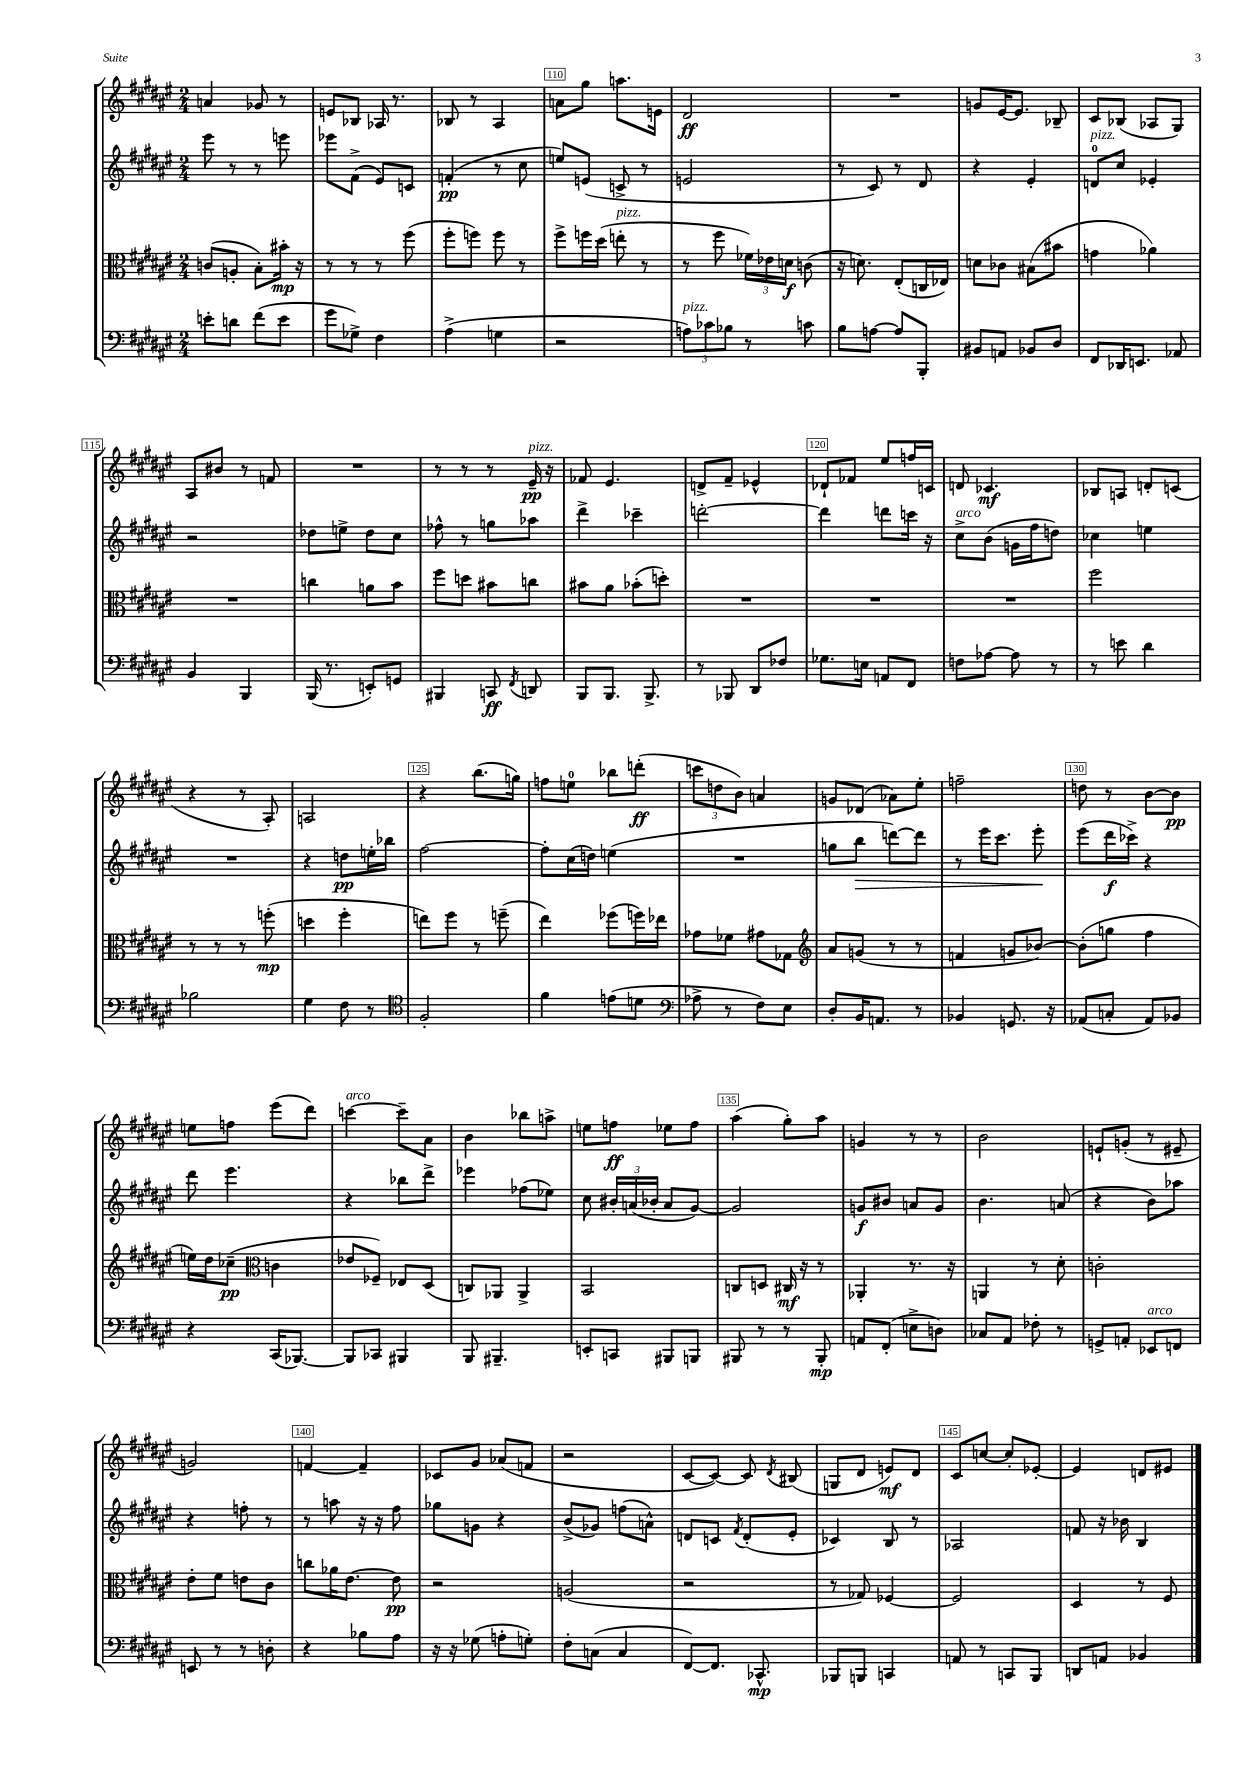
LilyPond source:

<<
\new StaffGroup <<
\new Staff = "s0" {
    \clef treble \key fis \major \numericTimeSignature \time 2/4
    \autoBeamOff a'4 ges'8 r8 |
    e'8[ bes8] aes16 r8. |
    bes8 r8 ais4 |
    a'8[ gis''8] a''8.[ e'16] |
    dis'2\ff |
    R2 |
    g'8[ eis'16~ eis'8.] bes8-- |
    cis'8[ bes8]( aes8[ gis8]) |
    ais8[ bis'8] r8 f'8 |
    R2 |
    r8 r8 r8 eis'16--\pp^\markup { \italic "pizz." } r16 |
    fes'8 eis'4. |
    d'8[-> fis'8]-- ees'4-^ |
    des'8[-! fes'8] eis''8[ f''16 c'16] |
    d'8 ces'4.\mf |
    bes8[ a8] d'8[-. c'8]( |
    r4 r8 ais8-.) |
    a2 |
    r4 b''8.[( g''16]) |
    f''8[ e''8]-0 bes''8[ d'''8]-.\ff( |
    \tuplet 3/2 { c'''8[ d''8 b'8]) } a'4 |
    g'8[ des'8]( aes'8[) eis''8]-. |
    f''2-- |
    d''8 r8 b'8[~ b'8]\pp |
    e''8[ f''8] eis'''8[( dis'''8]) |
    c'''4~^\markup { \italic "arco" } c'''8[-- ais'8] |
    b'4 bes''8[ a''8]-> |
    e''8[ f''8]\ff ees''8[ f''8] |
    ais''4( gis''8[-.) ais''8] |
    g'4 r8 r8 |
    b'2 |
    e'8[-! g'8]-.( r8 eis'8-- |
    g'2) |
    f'4~ f'4-- |
    ces'8[ gis'8] aes'8[( f'8] |
    r2 |
    cis'8[~ cis'8]~) cis'8 \acciaccatura { dis'8 } bis8( |
    g8[ dis'8] e'8[\mf) dis'8] |
    cis'8[ c''8]~ c''8[-. ees'8]~-. |
    ees'4 d'8[ eis'8] \bar "|." |
}
\new Staff = "s1" {
    \clef treble \key fis \major \numericTimeSignature \time 2/4
    \autoBeamOff eis'''8 r8 r8 e'''8 |
    ees'''8[ fis'8]->( eis'8[) c'8] |
    f'4-.\pp( r8 cis''8 |
    e''8[) e'8]( c'8-> r8 |
    e'2 |
    r8 cis'8) r8 dis'8 |
    r4 eis'4-. |
    d'8[-0^\markup { \italic "pizz." } cis''8] ees'4-. |
    r2 |
    des''8[ e''8]-> des''8[ cis''8] |
    fes''8-^ r8 g''8[ aes''8] |
    dis'''4-> ces'''4-- |
    d'''2~-. |
    d'''4 d'''8[ c'''16] r16 |
    cis''8[->^\markup { \italic "arco" } b'8]( g'16[ fis''16 d''8]) |
    ces''4 e''4 |
    R2 |
    r4 d''8[\pp e''16-. bes''16] |
    fis''2~ |
    fis''8[-. cis''16( d''16]) e''4( |
    R2 |
    g''8[ b''8]\> d'''8[~) d'''8] |
    r8 eis'''16[ cis'''8.] eis'''8-.\! |
    eis'''8[( dis'''16\f ces'''16]->) r4 |
    dis'''8 eis'''4. |
    r4 bes''8[ dis'''8]-> |
    ees'''4 fes''8[( ees''8]) |
    cis''8 \tuplet 3/2 { bis'16[-. a'16( bes'16]-. } a'8[ gis'8]~) |
    gis'2 |
    g'8[\f bis'8] a'8[ g'8] |
    b'4. a'8( |
    r4 b'8[) aes''8] |
    r4 f''8-. r8 |
    r8 a''8 r16 r16 fis''8 |
    ges''8[ g'8] r4 |
    b'8[->( ges'8]) f''8[( a'8]-^) |
    d'8[ c'8] \acciaccatura { fis'8 } d'8[-.( eis'8]-. |
    ces'4) b8 r8 |
    aes2 |
    f'8 r16 bes'16 b4 \bar "|." |
}
\new Staff = "s2" {
    \clef alto \key fis \major \numericTimeSignature \time 2/4
    \autoBeamOff c'8[( a8]-. b8[-.) bis'16]-.\mp r16 |
    r8 r8 r8 fis''8( |
    fis''8[-. f''8]) f''8 r8 |
    fis''8[-> f''16 dis''16]( e''8-.^\markup { \italic "pizz." } r8 |
    r8 fis''8 \tuplet 3/2 { fes'16[) ees'16 d'16]\f } c'8( |
    r16 d'8.) eis8[-.( c16 ees16]) |
    d'8[ ces'8] bis8[( bis'8] |
    g'4 aes'4) |
    R2 |
    c''4 a'8[ b'8] |
    fis''8[ d''8] bis'8[ c''8] |
    bis'8[ ais'8] bes'8[-.( d''8]-.) |
    R2 |
    R2 |
    R2 |
    fis''2 |
    r8 r8 r8 f''8-.\mp( |
    d''4 fis''4-. |
    e''8[) fis''8] r8 f''8--( |
    eis''4) fes''8[( f''16) ees''16] |
    ges'8[ fes'8] gis'8[ ges8] |
    \clef treble ais'8[ g'8]( r8 r8 |
    f'4 g'8[ bes'8]~) |
    bes'8[-.( g''8] fis''4 |
    e''16[) dis''16 ces''8]--\pp( \clef alto c'4 |
    ees'8[ fes8]--) ees8[ dis8]( |
    c8[) aes,8] aes,4-> |
    b,2 |
    c8[ d8] cis16\mf r16 r8 |
    aes,4-. r8. r16 |
    a,4 r8 dis'8-. |
    c'2-. |
    eis'8[-. fis'8] e'8[ cis'8] |
    c''8[ aes'16 eis'8.]~ eis'8\pp |
    r2 |
    a2( |
    r2 |
    r8 ges8) fes4~ |
    fes2 |
    dis4 r8 fis8 \bar "|." |
}
\new Staff = "s3" {
    \clef bass \key fis \major \numericTimeSignature \time 2/4
    \autoBeamOff e'8[-. d'8] fis'8[( e'8] |
    gis'8[ ges8]->) fis4 |
    ais4->( g4 |
    r2 |
    \tuplet 3/2 { a8[^\markup { \italic "pizz." }) ces'8 bes8] } r8 c'8 |
    b8[ a8]~ a8[ b,,8]-. |
    bis,8[ a,8] bes,8[ dis8] |
    fis,8[ des,16 e,8.] aes,8 |
    b,4 b,,4 |
    b,,16( r8. e,8[-.) g,8] |
    bis,,4 c,8\ff \acciaccatura { fis,8 } d,8 |
    b,,8[ b,,8.] b,,8.-> |
    r8 bes,,8 dis,8[ fes8] |
    ges8.[ e16] a,8[ fis,8] |
    f8[ aes8]~ aes8 r8 |
    r8 e'8 dis'4 |
    bes2 |
    gis4 fis8 r8 |
    \clef tenor fis2-. |
    fis'4 e'8[( d'8] |
    \clef bass aes8-> r8 fis8[) eis8] |
    dis8[-. b,16 a,8.] r8 |
    bes,4 g,8. r16 |
    aes,8[( c8]-. aes,8[) bes,8] |
    r4 cis,16[( bes,,8.]~) |
    bes,,8[ ces,8] bis,,4 |
    b,,8 bis,,4.-- |
    e,8[-. c,8] bis,,8[ b,,8] |
    bis,,8 r8 r8 bis,,8-.\mp |
    a,8[ fis,8]-.( e8[-> d8]) |
    ces8[ ais,8] fes8-. r8 |
    g,8[-> a,8]-. ees,8[^\markup { \italic "arco" } f,8] |
    e,8 r8 r8 d8-. |
    r4 bes8[ ais8] |
    r16 r16 ges8( a8[-. g8]-.) |
    fis8[-. c8]( c4 |
    fis,8[~) fis,8.] ces,8.-^\mp |
    bes,,8[ b,,8] c,4 |
    a,8 r8 c,8[ b,,8] |
    d,8[ a,8] bes,4 \bar "|." |
}
>>
>>
\layout { \context { \Score currentBarNumber = #107 \override BarNumber.break-visibility = ##(#f #t #t) barNumberVisibility = #(every-nth-bar-number-visible 5) \override BarNumber.stencil = #(make-stencil-boxer 0.1 0.3 ly:text-interface::print) } }
